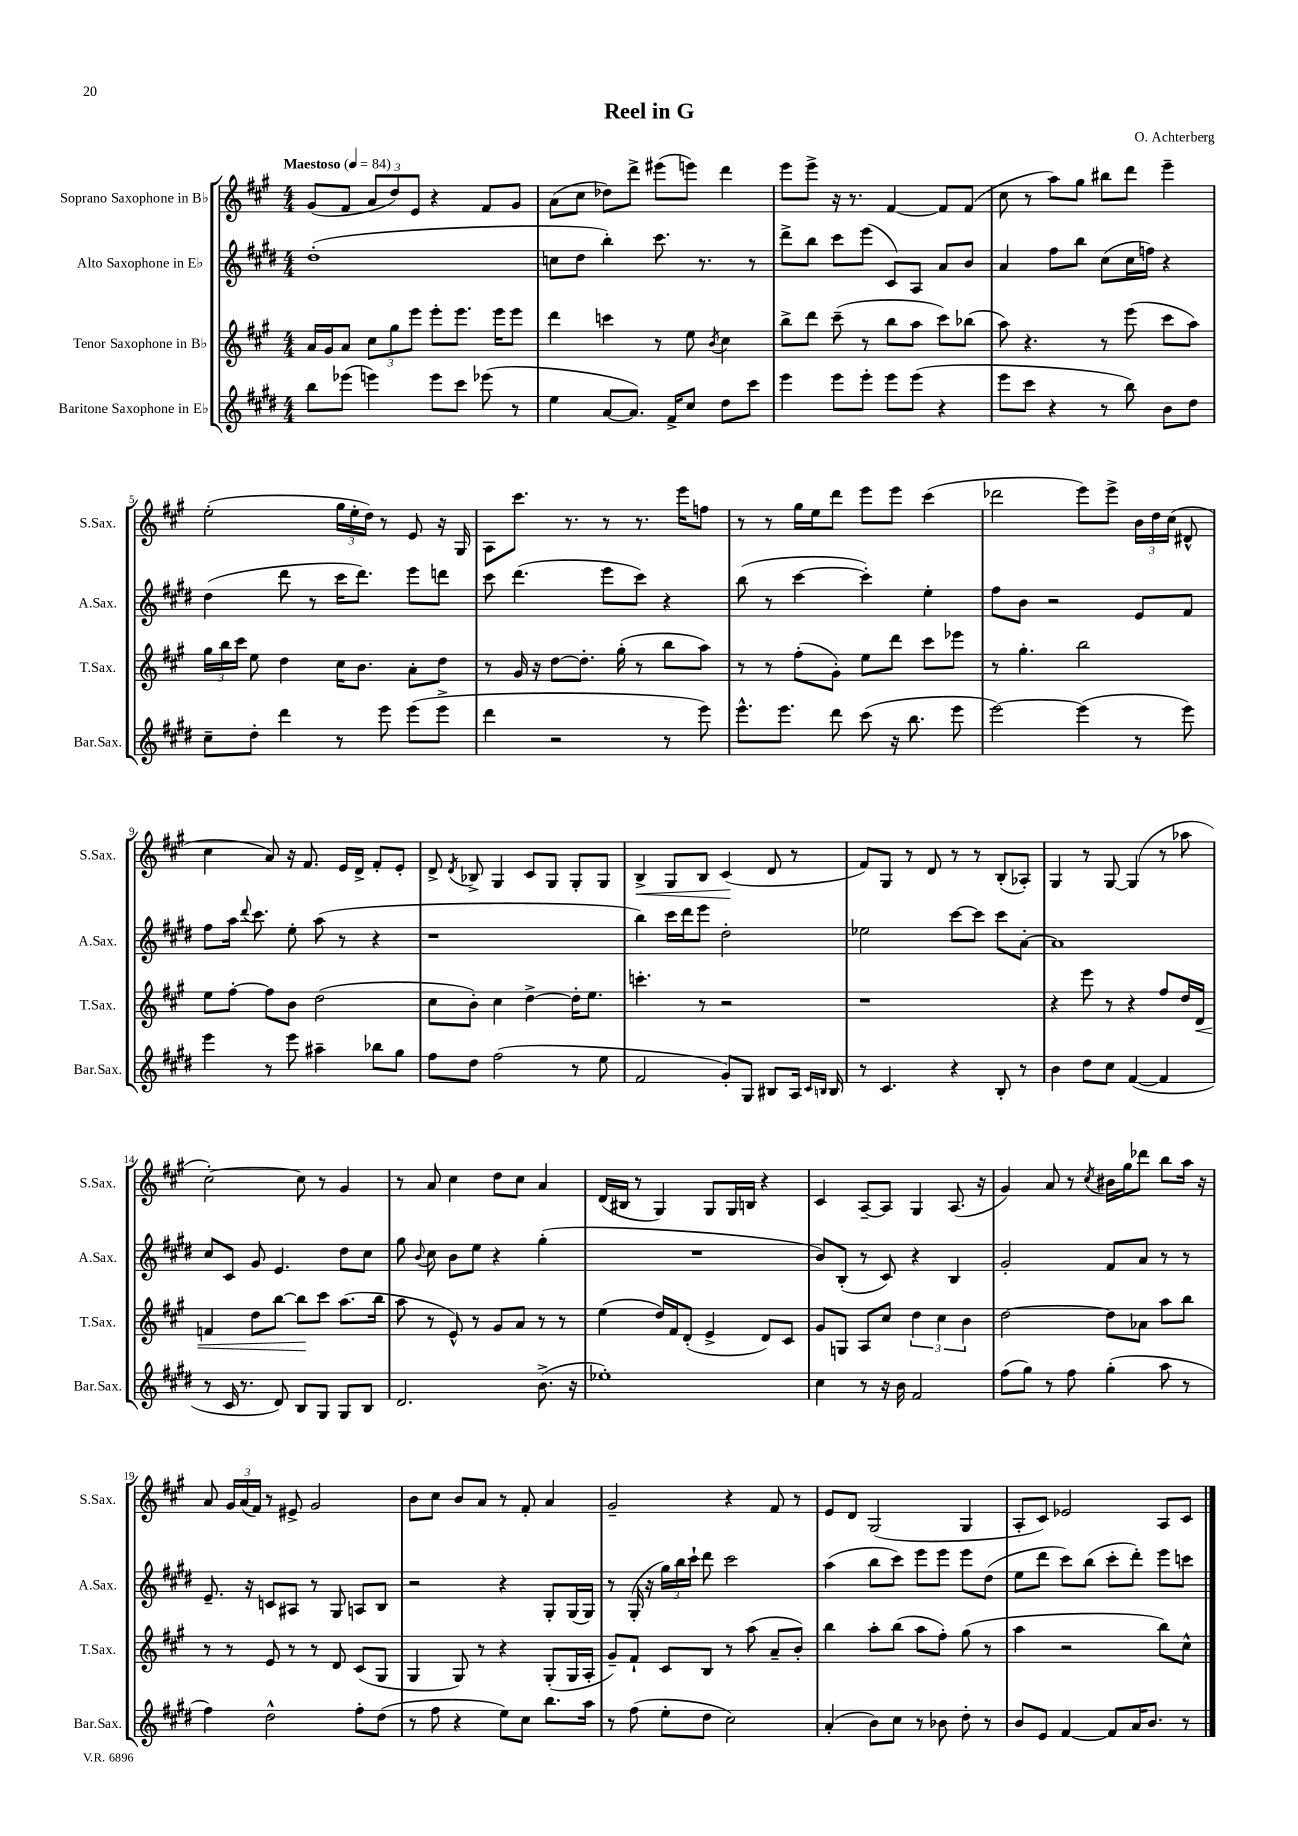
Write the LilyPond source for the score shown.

\header { title = "Reel in G" composer = "O. Achterberg" }
<<
\new StaffGroup <<
\new Staff = "s0" \with { instrumentName = "Soprano Saxophone in Bb" shortInstrumentName = "S.Sax." } {
    \clef treble \key a \major \numericTimeSignature \time 4/4 \tempo "Maestoso" 4 = 84
    \autoBeamOff gis'8[( fis'8] \tuplet 3/2 { a'8[ d''8) e'8] } r4 fis'8[ gis'8] |
    a'8[( cis''8] des''8[) d'''8]-> eis'''8[( e'''8]) d'''4 |
    e'''8[ e'''8]-> r16 r8. fis'4~ fis'8[ fis'8]( |
    cis''8 r8 a''8[) gis''8] bis''8[ d'''8] e'''4-- |
    e''2-.( \tuplet 3/2 { gis''16[ e''16-. d''16]) } r8 e'8 r16 gis16 |
    a8[ cis'''8.] r8. r8 r8. e'''16[ f''8] |
    r8 r8 gis''16[ e''16 d'''8] e'''8[ e'''8] cis'''4( |
    des'''2 e'''8[) e'''8]-> \tuplet 3/2 { b'16[ d''16 cis''16]( } dis'8-^ |
    cis''4 a'8) r16 fis'8. e'16[ d'16]-> fis'8[-. e'8]-. |
    d'8-> \acciaccatura { d'8 } bes8-> gis4 cis'8[ gis8] gis8[-. gis8] |
    b4->\< gis8[ b8] cis'4\!( d'8 r8 |
    fis'8[) gis8] r8 d'8 r8 r8 b8[-.( aes8]-.) |
    gis4 r8 gis8~ gis4( r8 aes''8 |
    cis''2~-.) cis''8 r8 gis'4 |
    r8 a'8 cis''4 d''8[ cis''8] a'4 |
    d'16[( bis16] r8 gis4) gis8[ gis16 b16] r4 |
    cis'4 a8[~-- a8] gis4 a8.( r16 |
    gis'4) a'8 r8 \acciaccatura { cis''8 } bis'16[ gis''16 des'''8] b''8[ a''16] r16 |
    a'8 \tuplet 3/2 { gis'16[ a'16( fis'16]) } r8 eis'8-> gis'2 |
    b'8[ cis''8] b'8[ a'8] r8 fis'8-. a'4 |
    gis'2-- r4 fis'8 r8 |
    e'8[ d'8] gis2( gis4 |
    a8[-. cis'8]) ees'2 a8[ cis'8] \bar "|." |
}
\new Staff = "s1" \with { instrumentName = "Alto Saxophone in Eb" shortInstrumentName = "A.Sax." } {
    \clef treble \key e \major \numericTimeSignature \time 4/4
    \autoBeamOff dis''1-.( |
    c''8[ dis''8] b''4-.) cis'''8. r8. r8 |
    dis'''8[-> b''8] cis'''8[ e'''8]( cis'8[) a8] a'8[ b'8] |
    a'4 fis''8[ b''8] cis''8[( cis''16 f''16]) r4 |
    dis''4( dis'''8 r8 cis'''16[ dis'''8.]) e'''8[ d'''8] |
    cis'''8 dis'''4.( e'''8[ cis'''8]) r4 |
    b''8( r8 cis'''4~ cis'''4-.) e''4-. |
    fis''8[ b'8] r2 e'8[ fis'8] |
    fis''8[ a''16] \appoggiatura { dis'''8 } cis'''8. e''8-. a''8( r8 r4 |
    r1 |
    b''4) cis'''16[ dis'''16 e'''8] dis''2-. |
    ees''2 cis'''8[~ cis'''8] cis'''8[ a'8]~-. |
    a'1 |
    cis''8[ cis'8] gis'8 e'4. dis''8[ cis''8] |
    gis''8 \appoggiatura { b'8 } cis''8 b'8[ e''8] r4 gis''4-.( |
    R1 |
    b'8[) b8]-.( r8 cis'8) r4 b4 |
    gis'2-. fis'8[ a'8] r8 r8 |
    e'8.-- r16 c'8[ ais8] r8 gis8 a8[ b8] |
    r2 r4 gis8[-. gis16( gis16]) |
    r8 gis16-.( r16 \tuplet 3/2 { gis''16[) b''16 cis'''16]-! } dis'''8 cis'''2 |
    a''4( b''8[ cis'''8]) e'''8[ e'''8] e'''8[ dis''8]( |
    e''8[ dis'''8] cis'''8[) b''8]( cis'''8[-. dis'''8]-.) e'''8[ c'''8] \bar "|." |
}
\new Staff = "s2" \with { instrumentName = "Tenor Saxophone in Bb" shortInstrumentName = "T.Sax." } {
    \clef treble \key a \major \numericTimeSignature \time 4/4
    \autoBeamOff a'16[ gis'16 a'8] \tuplet 3/2 { cis''8[ gis''8 e'''8] } e'''8[-. e'''8.] e'''16[ e'''8] |
    d'''4 c'''4 r8 e''8 \acciaccatura { b'8 } cis''4 |
    b''8[-> d'''8] cis'''8--( r8 b''8[ a''8] cis'''8[) bes''8]( |
    a''8) r4. r8 e'''8( cis'''8[ a''8]) |
    \tuplet 3/2 { gis''16[ b''16 cis'''16] } e''8 d''4 cis''16[ b'8.] a'8[-. d''8] |
    r8 gis'16 r16 d''8[~ d''8.]-. gis''16-.( r8 b''8[ a''8]) |
    r8 r8 fis''8[-.( gis'8]-.) e''8[ d'''8] cis'''8[ ees'''8] |
    r8 gis''4.-. b''2 |
    e''8[ fis''8]~-. fis''8[ b'8] d''2( |
    cis''8[ b'8]-.) cis''4 d''4~-> d''16[-. e''8.] |
    c'''4.-. r8 r2 |
    r1 |
    r4 e'''8 r8 r4 fis''8[ d''16 d'16]\< |
    f'4 d''8[ b''8]~ b''8[\! cis'''8] a''8.[( b''16] |
    a''8 r8 e'8-^) r8 gis'8[ a'8] r8 r8 |
    e''4( d''16[) fis'16 d'8]-.( e'4-> d'8[) cis'8] |
    gis'8[ g8] a8[ cis''8] \tuplet 3/2 { d''4 cis''4 b'4 } |
    d''2~ d''8[ aes'8] a''8[ b''8] |
    r8 r8 e'8 r8 r8 d'8 cis'8[( gis8] |
    gis4 gis8) r8 r4 gis8[-.( gis16 a16]-. |
    gis'8[--) fis'8]-! cis'8[ b8] r8 a''8( a'8[-- b'8]-.) |
    b''4 a''8[-. b''8]( a''8[ fis''8]-.) gis''8( r8 |
    a''4 r2 b''8[) cis''8]-^ \bar "|." |
}
\new Staff = "s3" \with { instrumentName = "Baritone Saxophone in Eb" shortInstrumentName = "Bar.Sax." } {
    \clef treble \key e \major \numericTimeSignature \time 4/4
    \autoBeamOff b''8[ ees'''8]( e'''4) e'''8[ cis'''8] ees'''8( r8 |
    e''4 a'8[~ a'8.]) fis'16[-> cis''8] dis''8[ cis'''8] |
    e'''4 e'''8[ e'''8]-. e'''8[ e'''8]( r4 |
    e'''8[ cis'''8] r4 r8 b''8) b'8[ dis''8] |
    cis''8[-- dis''8]-. dis'''4 r8 e'''8 e'''8[( e'''8]-> |
    dis'''4 r2 r8 e'''8) |
    e'''8.[-^ e'''8.] dis'''8 cis'''8( r16 b''8. e'''8 |
    e'''2~) e'''4( r8 e'''8) |
    e'''4 r8 e'''8 ais''4-- bes''8[ gis''8] |
    fis''8[ dis''8] fis''2( r8 e''8 |
    fis'2 gis'8[-.) gis8] bis8[ a16] \grace { cis'16[ b16] } b16 |
    r8 cis'4. r4 b8-. r8 |
    b'4 dis''8[ cis''8] fis'4~( fis'4 |
    r8 cis'16 r8. dis'8) b8[ gis8] gis8[ b8] |
    dis'2. b'8.->( r16 |
    ees''1-.) |
    cis''4 r8 r16 b'16 fis'2 |
    fis''8[( gis''8]) r8 fis''8 gis''4-.( a''8 r8 |
    fis''4) dis''2-^ fis''8[-. dis''8]( |
    r8 fis''8 r4 e''8[) cis''8] b''8.[ a''16] |
    r8 fis''8( e''8[-. dis''8] cis''2) |
    a'4-.( b'8[) cis''8] r8 bes'8 dis''8-. r8 |
    b'8[ e'8] fis'4~ fis'8[ a'16 b'8.] r8 \bar "|." |
}
>>
>>
